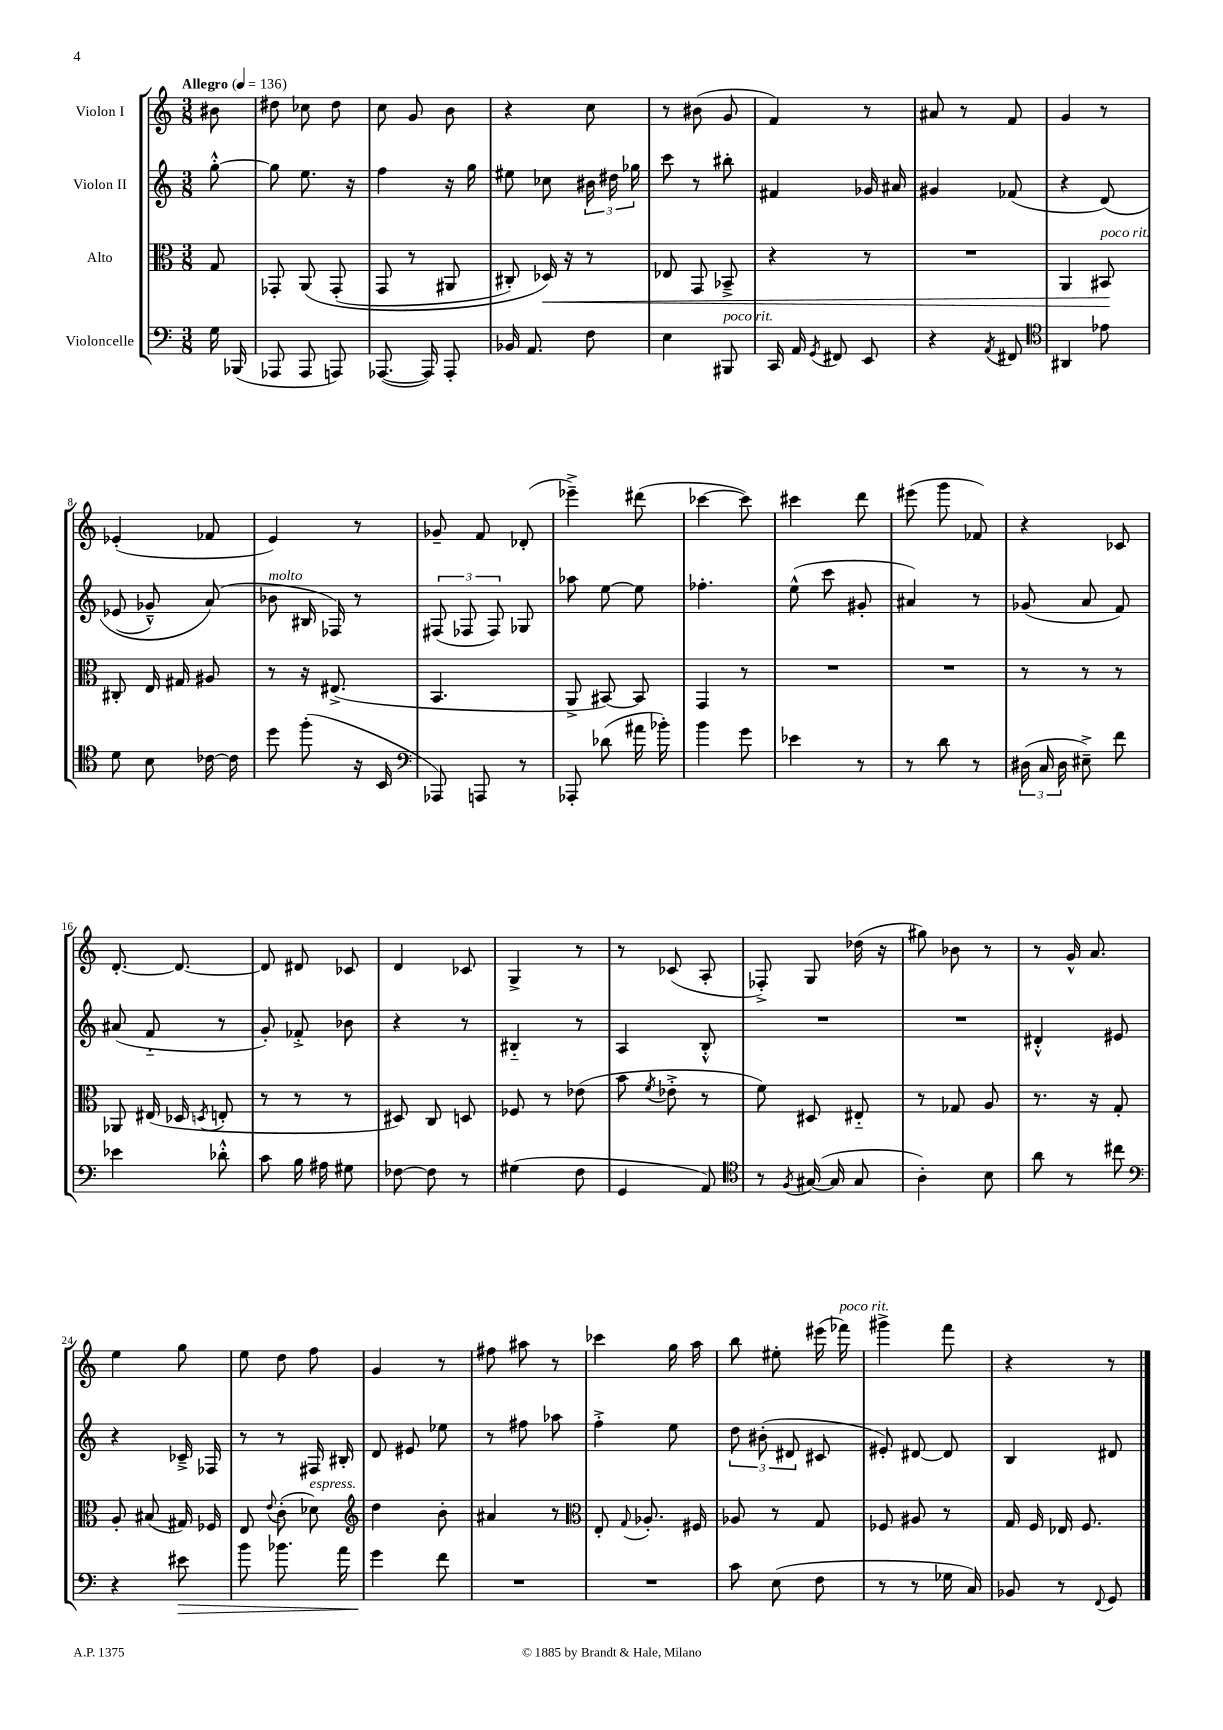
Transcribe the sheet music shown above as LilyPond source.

<<
\new StaffGroup <<
\new Staff = "s0" \with { instrumentName = "Violon I" } {
    \clef treble \key c \major \numericTimeSignature \time 3/8 \partial 8 \tempo "Allegro" 4 = 136
    \autoBeamOff bis'8 |
    dis''8 ces''8 dis''8 |
    c''8 g'8 b'8 |
    r4 c''8 |
    r8 bis'8( g'8 |
    f'4) r8 |
    ais'8 r8 f'8 |
    g'4 r8 |
    ees'4-.( fes'8 |
    e'4) r8 |
    ges'8-- f'8 des'8-.( |
    ees'''4--->) dis'''8( |
    ces'''4~ ces'''8) |
    cis'''4 d'''8 |
    eis'''8( g'''8 fes'8) |
    r4 ces'8 |
    d'8.~-. d'8.~ |
    d'8 dis'8 ces'8 |
    d'4 ces'8 |
    g4-> r8 |
    r8 ces'8( a8-. |
    fes8-.->) g8 des''16( r16 |
    gis''8) bes'8 r8 |
    r8 g'16-^ a'8. |
    e''4 g''8 |
    e''8 d''8 f''8 |
    g'4 r8 |
    fis''8 ais''8 r8 |
    ces'''4 g''16 a''16 |
    b''8 eis''8-. eis'''16( fes'''16^\markup { \italic "poco rit." }) |
    gis'''4-> f'''8 |
    r4 r8 \bar "|." |
}
\new Staff = "s1" \with { instrumentName = "Violon II" } {
    \clef treble \key c \major \numericTimeSignature \time 3/8 \partial 8
    \autoBeamOff g''8~-.-^ |
    g''8 e''8. r16 |
    f''4 r16 g''16 |
    eis''8 ces''8 \tuplet 3/2 { bis'16 dis''16 ges''16 } |
    c'''8 r8 bis''8-. |
    fis'4 ges'16 ais'16 |
    gis'4 fes'8( |
    r4 d'8)\( |
    ees'8( ges'8---^) a'8(\) |
    bes'8^\markup { \italic "molto" } bis16 fes16) r8 |
    \tuplet 3/2 { fis8( fes8 fes8) } ges8 |
    aes''8 e''8~ e''8 |
    fes''4.-. |
    e''8-^( c'''8 gis'8-. |
    ais'4) r8 |
    ges'8( a'8 f'8) |
    ais'8( f'8-_ r8 |
    g'8-.) fes'8-.-> bes'8 |
    r4 r8 |
    bis4-_ r8 |
    a4 b8-.-^ |
    R4. |
    R4. |
    dis'4-.-^ eis'8 |
    r4 ces'16---> fes16 |
    r8 r8 fis16 bis16-. |
    d'8 eis'8 ees''8 |
    r8 fis''8 aes''8 |
    f''4-.-> e''8 |
    \tuplet 3/2 { d''8 bis'8-.( dis'8 } cis'8 |
    eis'8-.) dis'8~ dis'8 |
    b4 dis'8 \bar "|." |
}
\new Staff = "s2" \with { instrumentName = "Alto" } {
    \clef alto \key c \major \numericTimeSignature \time 3/8 \partial 8
    \autoBeamOff g8 |
    ges,8-. a,8\( ges,8-.( |
    g,8 r8 ais,8 |
    cis8-.) des16\<\) r16 r8 |
    ees8 g,8 bes,8---> |
    r4 r8 |
    R4. |
    a,4 bis,8\!^\markup { \italic "poco rit." } |
    cis8-. e16 gis16 ais8 |
    r8 r16 eis8.->( |
    b,4. |
    a,8-> bis,8~) bis,8 |
    g,4 r8 |
    R4. |
    R4. |
    r8 r8 r8 |
    aes,8 eis16( des16 \acciaccatura { d8 } e8-. |
    r8 r8 r8 |
    dis8) c8 d8 |
    fes8 r8 ees'8( |
    b'8 \acciaccatura { f'8 } ees'8-.-> r8 |
    f'8) dis8 eis8-_ |
    r8 ges8 a8 |
    r8. r16 g8-. |
    a8-. bis8( gis16) fes16 |
    e8 \appoggiatura { e'8 } c'8-.( des'8^\markup { \italic "espress." }) |
    \clef treble d''4 b'8-. |
    ais'4 r8 |
    \clef alto e8-. \appoggiatura { g8 } aes8.-. fis16 |
    aes8 r8 g8 |
    fes8 ais8 r8 |
    g16 f16 ees16 f8. \bar "|." |
}
\new Staff = "s3" \with { instrumentName = "Violoncelle" } {
    \clef bass \key c \major \numericTimeSignature \time 3/8 \partial 8
    \autoBeamOff g16 bes,,16( |
    aes,,8 aes,,8 a,,8) |
    aes,,8.~( aes,,16) aes,,8-. |
    bes,16 a,8. f8 |
    e4 bis,,8^\markup { \italic "poco rit." } |
    c,16 a,16 \acciaccatura { g,8 } fis,8 e,8 |
    r4 \acciaccatura { a,8 } fis,8 |
    \clef tenor ais,4 ees'8 |
    d'8 b8 ces'16~ ces'16 |
    d''8 f''8-.( r16 b,16 |
    \clef bass aes,,8) a,,8 r8 |
    aes,,8-. des'8( ais'16 bes'16-.) |
    b'4 g'8 |
    ees'4 r8 |
    r8 d'8 r8 |
    \tuplet 3/2 { dis16( c16 dis16 } eis8--->) f'8 |
    ees'4 des'8-.-^ |
    c'8 b16 ais16 gis8 |
    fes8~ fes8 r8 |
    gis4( f8 |
    g,4 a,8) |
    \clef tenor r8 \acciaccatura { f8 } gis16~( gis16 gis8 |
    a4-.) b8 |
    a'8 r8 cis''8 |
    \clef bass r4 eis'8\> |
    b'8 bes'8. a'16 |
    g'4\! f'8 |
    R4. |
    R4. |
    c'8 e8( f8 |
    r8 r8 ges16 c16) |
    bes,8 r8 \appoggiatura { f,8 } g,8 \bar "|." |
}
>>
>>
